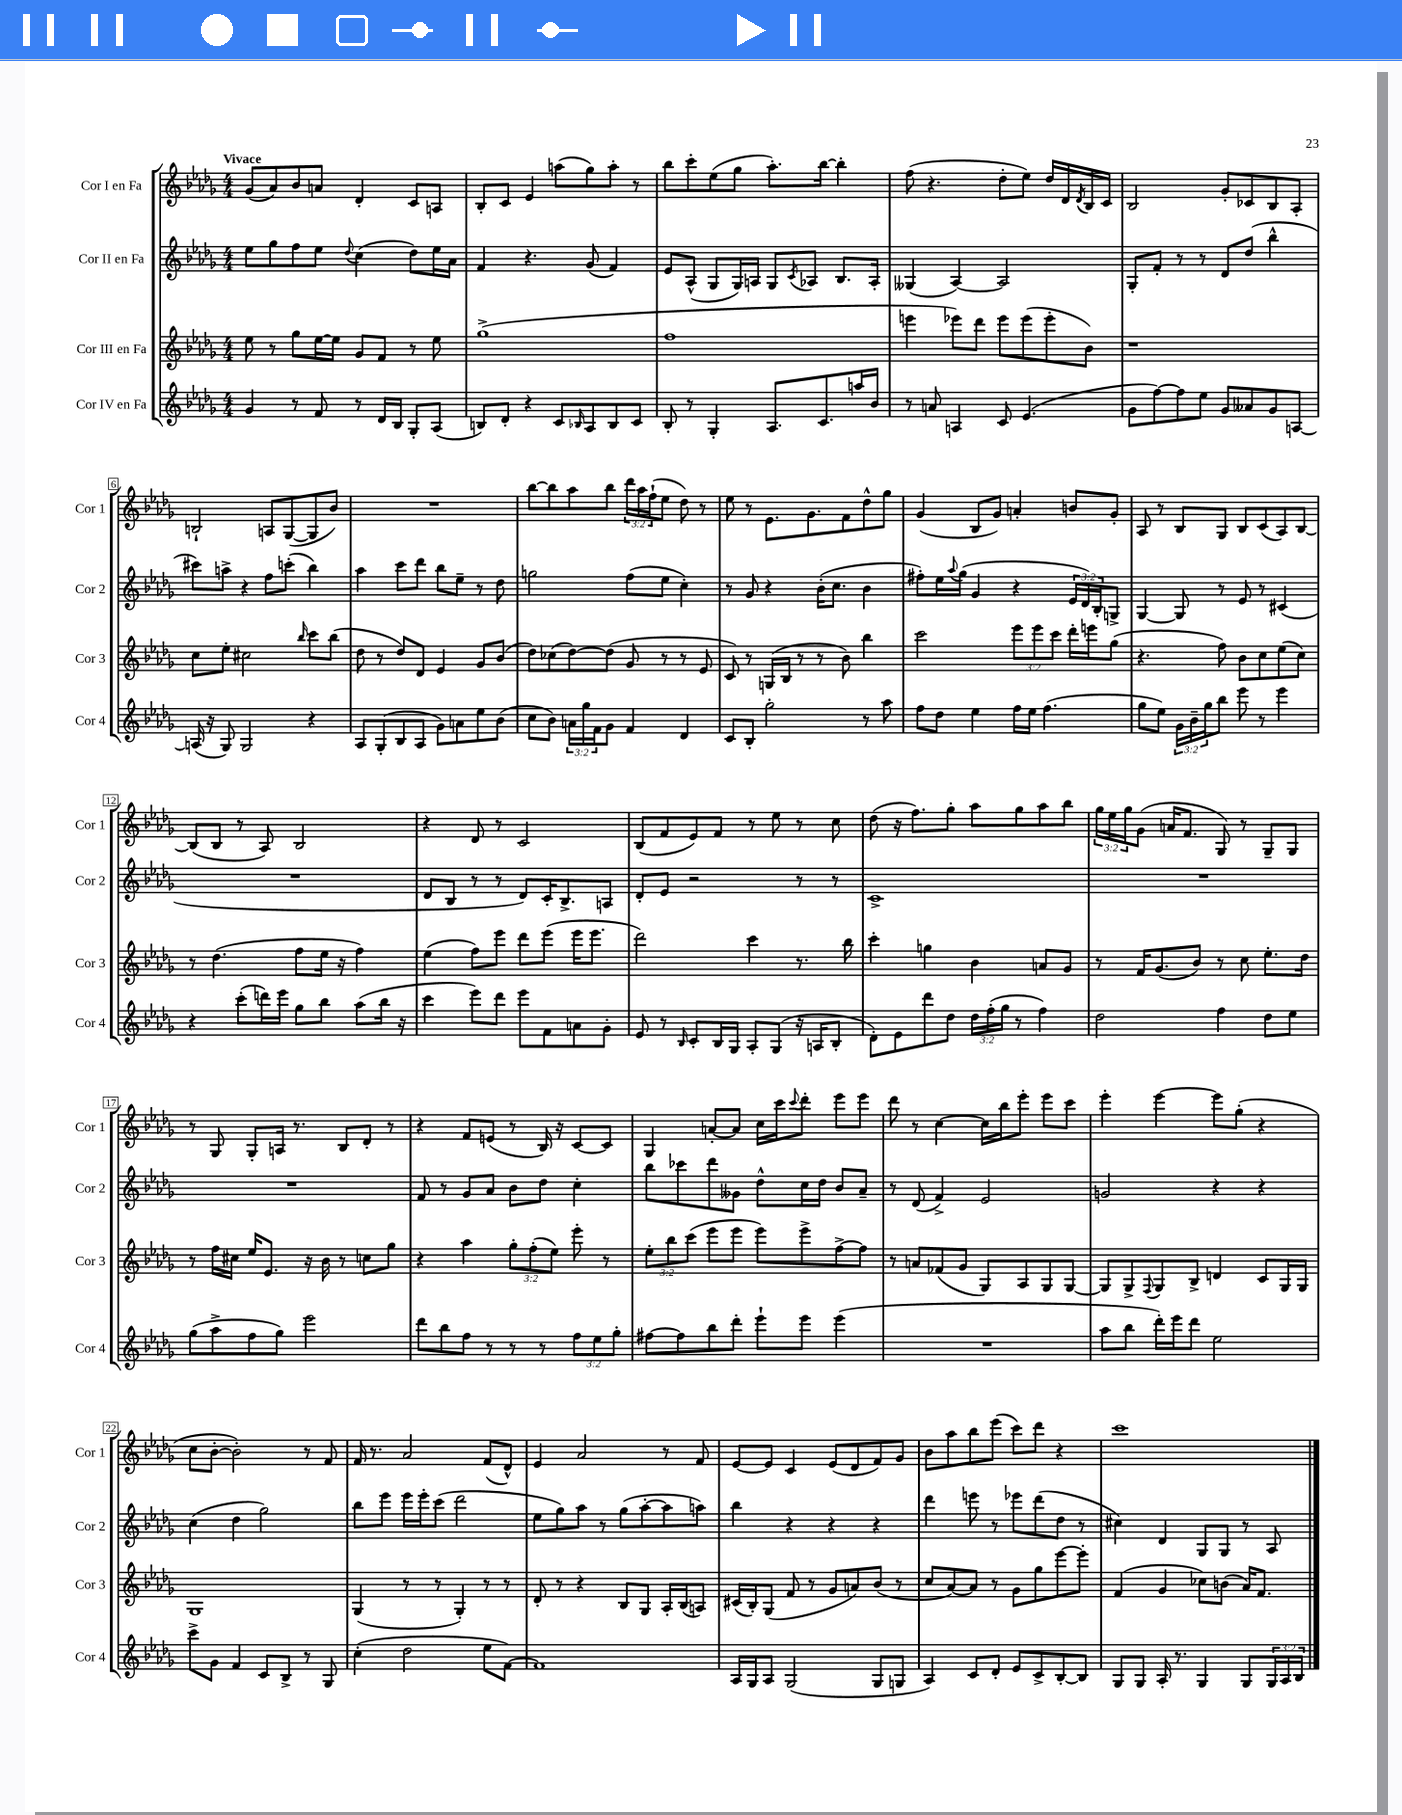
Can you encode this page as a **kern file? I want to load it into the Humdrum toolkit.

**kern	**kern	**kern	**kern
*part4	*part3	*part2	*part1
*staff4	*staff3	*staff2	*staff1
*I"Cor IV en Fa	*I"Cor III en Fa	*I"Cor II en Fa	*I"Cor I en Fa
*I'Cor 4	*I'Cor 3	*I'Cor 2	*I'Cor 1
*clefG2	*clefG2	*clefG2	*clefG2
*k[b-e-a-d-g-]	*k[b-e-a-d-g-]	*k[b-e-a-d-g-]	*k[b-e-a-d-g-]
*M4/4	*M4/4	*M4/4	*M4/4
=1	=1	=1	=1
!	!	!	!LO:TX:a:B:t=Vivace
4g-/	8ee-\	8ee-\L	(8g-/L
.	8r	8gg-\	8a-/)
8r	8gg-\L	8ff\	8b-/
8f/	[16ee-\L	8ee-\J	8an/J
.	16ee-\JJ]	.	.
.	.	8qqdd-/	.
8r	8g-/L	(4cc\	4d-'/
16d-/LL	8f/J	.	.
16B-/JJ	.	.	.
8G-'/L	8r	8dd-\L)	8c/L
(8A-/J	8ee-\	16ee-\L	8An/J
.	.	16a-\JJ	.
=2	=2	=2	=2
8Bn/L)	(1gg-^	4f/	8B-'/L
8d-'/J	.	.	8c/J
4r	.	4.r	4e-/
8c/L	.	.	(8aan\L
16qqB-X/	.	.	.
8A-/	.	(8g-/	8gg-\)
8B-/	.	4f/)	8aa'\J
8c/J	.	.	8r
=3	=3	=3	=3
8B-'/	1ff	8e-/L	8bb-\L
8r	.	(8A-^^/J	8ccc'\
4G-'/	.	8G-/L	(8ee-\
.	.	16G-/L)	8gg-\J
.	.	16An/JJ	.
8.A-/L	.	8G-/L	8.aa-'\L)
.	.	8qc/	.
.	.	8A-X/J	.
8.c/	.	.	[16bb-\Jk
.	.	8.B-/L	4bb-'\]
16aan/L	.	.	.
16b-/JJ	.	16A-'/Jk	.
=4	=4	=4	=4
8r	4eeen\	(4G--X/	(8ff\
8an/	.	.	4.r
4An/	8eee-X\L)	[4A-/)	.
.	8ddd-\J	.	.
8c/	8eee-\L	2A-/]	8dd-'\L
(4.e-/	(8eee-\	.	8ee-\J)
.	8eee-'\	.	16dd-/LL
.	.	.	16d-/
.	.	.	8qd-/
.	8b-\J)	.	16B-/
.	.	.	16c/JJ
=5	=5	=5	=5
8g-\L	1r	8G-'/L	2B-/
[8ff\)	.	8f'/J	.
8ff\]	.	8r	.
8ee-\J	.	8r	.
8g-/L	.	8d-/L	8g-'/L
8a--X/	.	(8dd-/J	8c-X/
8g-/	.	4bb-^^\	8B-/
[8An/J	.	.	8A-'/J
!!LO:LB:g=z
=6	=6	=6	=6
(16An/]	8cc\L	8ccc#X\L)	2Bn`/
16r	.	.	.
8G-/)	8ee-'\J	8aan^\J	.
2G-/	2cc#X\	4r	.
.	.	8ff\L	8An/L
.	.	(8cccn'\J	([8G-/
.	16qqbb-/	.	.
4r	8ccc\L	4bb-\)	8G-/]
.	(8bb-\J	.	8b-/J)
=7	=7	=7	=7
8A-/L	8dd-\	4aa-\	1r
(8G-'/	8r	.	.
8B-/	8dd-/L)	8ccc\L	.
8A-/J	8d-/J	8ddd-\J	.
8g-\L)	4e-/	8bb-\L	.
8an\	.	8ee-~\J	.
8ee-\	8g-/L	8r	.
(8b-\J	(8b-/J	8dd-\	.
=8	=8	=8	=8
8cc\L	8dd-\L)	2ggn\	[8bb-\L
8b-\J)	(8cc-X\	.	8bb-\]
24an\LL	[8dd-\)	.	8aa-\
24gg-\	.	.	.
24f\J	.	.	.
8g-\J	(8dd-\J]	.	8bb-\J
4f/	8g-/	(8ff\L	24ddd-\LL
.	.	.	24aa-\
.	.	.	(24ff`\J
.	8r	8ee-\J	8ee-\J
4d-/	8r	4cc'\)	8dd-\)
.	8e-/	.	8r
=9	=9	=9	=9
8c/L	8c/)	8r	8ee-\
8B-'/J	8r	8g-/	8r
2gg-'\	(16Gn/LL	4r	8.e-\L
.	16B-/JJ	.	.
.	8r	.	.
.	.	.	8.g-\
.	8r	(16b-'\KL	.
.	.	8.cc\J	.
.	8b-\)	.	8f\
8r	4bb-\	4b-\	8dd-^^\
8aa-\	.	.	8gg-\J
=10	=10	=10	=10
8ff\L	2ccc\	8ff#X'\L)	(4g-/
8dd-\J	.	16ee-\L	.
.	.	8qqaa-/	.
.	.	(16gg-\JJ	.
4ee-\	.	4g-/	8B-/L
.	.	.	8g-/J)
16ff\LL	12eee-\L	4r	4an'/
16ee-\JJ	.	.	.
.	12eee-\	.	.
(4.ff\	.	.	.
.	12ccc\J	.	.
.	16ddd-'\LL	24e-/LL	8bn/L
.	.	24d-/)	.
.	16eeen\J	.	.
.	.	24B-'/J	.
.	(8gg-\J	8Gn^/J	8g-'/J
=11	=11	=11	=11
8gg-\L	4.r	[4G-/	8A-/
8ee-\J)	.	.	8r
24g-\LL	.	8G-/]	8B-/L
24b-~\	.	.	.
24gg-\J	.	.	.
8bb-\J	8ff\)	8r	8G-/J
8eee-\	8b-\L	8e-/	8B-/L
8r	8cc\	8r	(8c/
4eee-\	(8ee-\	(4c#X/	8A-/)
.	8cc\J)	.	[8B-/J
!!LO:LB:g=z
=12	=12	=12	=12
4r	8r	1r	(8B-/L]
.	(4.dd-\	.	8B-/J
(8ccc'\L	.	.	8r
16dddn\L)	.	.	8A-/)
16eee-\JJ	.	.	.
8gg-\L	8ff\L	.	2B-/
8bb-\J	16ee-\Jk	.	.
.	16r	.	.
(8aa-\L	4ff\)	.	.
16bb-\Jk	.	.	.
16r	.	.	.
=13	=13	=13	=13
4ccc\	(4ee-\	8d-/L	4r
.	.	8B-/J	.
8eee-\L)	8ff\L)	8r	8d-/
8ddd-\J	8eee-\J	8r	8r
8eee-\L	8ddd-\L	8d-/L)	2c/
8f\	(8eee-\J	16c'/K	.
.	.	8.B-^/	.
8an\	16eee-\KL	.	.
.	8.eee-\J	.	.
8g-'\J	.	8An/J	.
=14	=14	=14	=14
8e-/	2ddd-\)	8d-'/L	(8B-/L
8r	.	8e-/J	8f/
16qqB-/	.	.	.
8c'/L	.	2r	8e-/)
16B-/L	.	.	8f/J
16G-/JJ	.	.	.
8A-'/L	4ccc\	.	8r
(8G-/J	.	.	8ee-\
16r	8.r	8r	8r
16An/KL	.	.	.
8B-'/J	.	8r	8cc\
.	16bb-\	.	.
=15	=15	=15	=15
8d-'\L)	4ccc'\	1c^	(8dd-\
8e-\	.	.	16r
.	.	.	8.ff\L)
8ddd-\	4ggn\	.	.
8dd-\J	.	.	8gg-'\J
24dd-\LL	4b-\	.	8aa-\L
(24ff'\	.	.	.
24gg-\JJ	.	.	.
8r	.	.	8gg-\
4ff\)	8an/L	.	8aa-\
.	8g-/J	.	8bb-\J
=16	=16	=16	=16
2dd-\	8r	1r	24gg-\LL
.	.	.	24ee-\
.	.	.	24gg-\J
.	16f/KL	.	(8g-\J
.	(8.g-/	.	.
.	.	.	16an/KL
.	.	.	8.f/J
.	8b-/J)	.	.
4ff\	8r	.	8G-/)
.	8cc\	.	8r
8dd-\L	8.ee-'\L	.	8G-~/L
8ee-\J	.	.	8G-/J
.	16dd-\Jk	.	.
!!LO:LB:g=z
=17	=17	=17	=17
(8gg-\L	8r	1r	8r
8aa-^\	16ff\LL	.	8G-/
.	16cc#X\JJ	.	.
8ff\	16ee-/KL	.	8G-'/L
.	8.e-/J	.	.
8gg-\J)	.	.	16An/Jk
.	.	.	8.r
2eee-\	16r	.	.
.	16b-\	.	.
.	8r	.	8B-/L
.	8ccn\L	.	8d-'/J
.	8gg-\J	.	8r
=18	=18	=18	=18
8ddd-\L	4r	8f/	4r
8bb-\	.	8r	.
8ff\J	4aa-\	8g-/L	8f/L
8r	.	8a-/J	(8en/J
8r	12gg-'\L	8b-\L	8r
.	(12ff'\	.	.
8r	.	8dd-\J	16B-/)
.	12ee-\J)	.	.
.	.	.	16r
12ff\L	8eee-'\	4cc'\	[8c/L
12ee-\	.	.	.
.	8r	.	8c/J]
12gg-'\J	.	.	.
=19	=19	=19	=19
[8ff#X\L	12ee-'\L	8bb-\L	4G-/
.	12bb-\	.	.
8ff#\]	.	8ccc-X\	.
.	(12ccc\J	.	.
8bb-\	8eee-\L	8ddd-\	[8an'/L
8ddd-'\J	8eee-\J	8g--X\J	8a/J]
8eee-`\L	8eee-\L)	8dd-^^\L	16cc\LL
.	.	.	16ccc\J
.	.	.	8qqccc/
8eee-\J	8eee-^\	16cc\L	8ddd-'\J
.	.	16dd-\JJ	.
(4eee-\	[8ff^\	8b-/L	8eee-\L
.	8ff\J]	8a-~/J	8eee-\J
=20	=20	=20	=20
1r	8r	8r	8ddd-\
.	8an/L	(8d-/	8r
.	(8f-X/	4f^/)	[4cc\
.	8g-/J	.	.
.	8G-/L)	2e-/	16cc\LL]
.	.	.	16bb-\J
.	8A-/	.	8eee-'\J
.	8G-/	.	8eee-\L
.	[8G-/J	.	8ccc\J
=21	=21	=21	=21
8aa-\L	8G-/L]	2gn/	4eee-'\
8bb-\J	8G-^/	.	.
.	8qqF/	.	.
16ddd-'\LL)	8G-/	.	[4eee-\
16eee-\J	.	.	.
8ddd-\J	8B-^/J	.	.
2ee-\	4dn/	4r	8eee-\L]
.	.	.	(8gg-'\J
.	8c/L	4r	4r
.	16G-/L	.	.
.	16G-/JJ	.	.
!!LO:LB:g=z
=22	=22	=22	=22
8ccc^\L	1G-	(4cc\	8cc\L
8g-\J	.	.	[8b-'\J
4f/	.	4dd-\	2b-'\])
8c/L	.	2gg-\)	.
8B-^/J	.	.	.
8r	.	.	8r
8G-/	.	.	8f/
=23	=23	=23	=23
(4cc'\	(4G-/	8bb-\L	16f/
.	.	.	8.r
.	.	8eee-\J	.
2dd-\	8r	16eee-\LL	2a-/
.	.	16eee-'\J	.
.	8r	(8ccc\J	.
.	4G-'/)	2ddd-\	.
8ee-\L	8r	.	(8f/L
[8f\J)	8r	.	8d-^^/J)
=24	=24	=24	=24
1f]	8d-'/	8ee-\L	4e-/
.	8r	8gg-\)	.
.	4r	8aa-\J	2a-/
.	.	8r	.
.	8B-/L	(8gg-\L	.
.	8G-/J	[8aa-'\	.
.	16A-'/LL	8aa-\]	8r
.	(16B-/J	.	.
.	8An/J)	8aan\J)	8f/
=25	=25	=25	=25
16A-/LL	(16c#X/LL	4bb-\	[8e-/L
16G-/J	16B-'/J)	.	.
8A-/J	(8G-/J	.	8e-/J]
(2G-/	8f/	4r	4c/
.	8r	.	.
.	8g-/L	4r	(8e-/L
.	8an/)	.	8d-/
8G-/L	(8b-/J	4r	8f/)
8Gn/J	8r	.	8g-/J
=26	=26	=26	=26
4A-/)	8cc/L	4ddd-\	8b-\L
.	[8a-/)	.	8aa-\
8c/L	8a-/J]	8eeen\	8bb-\
8d-'/J	8r	8r	(8eee-\J
8e-/L	8g-\L	8eee-X\L	8ccc\L)
8c^/	8gg-\	(8ddd-\	8ddd-\J
[8B-'/	[8eee-\	8dd-\J	4r
8B-/J]	8eee-'\J]	8r	.
=27	=27	=27	=27
8G-/L	(4f/	4cc#X\)	1ccc
8G-/J	.	.	.
16A-'/	4g-/	4d-/	.
8.r	.	.	.
4G-/	8cc-X\L)	8G-/L	.
.	(8bn\J	8G-/J	.
8G-/L	16a-/KL)	8r	.
.	8.f/J	.	.
24G-/L	.	8A-/	.
24A-/	.	.	.
24B-/JJ	.	.	.
==	==	==	==
*-	*-	*-	*-
